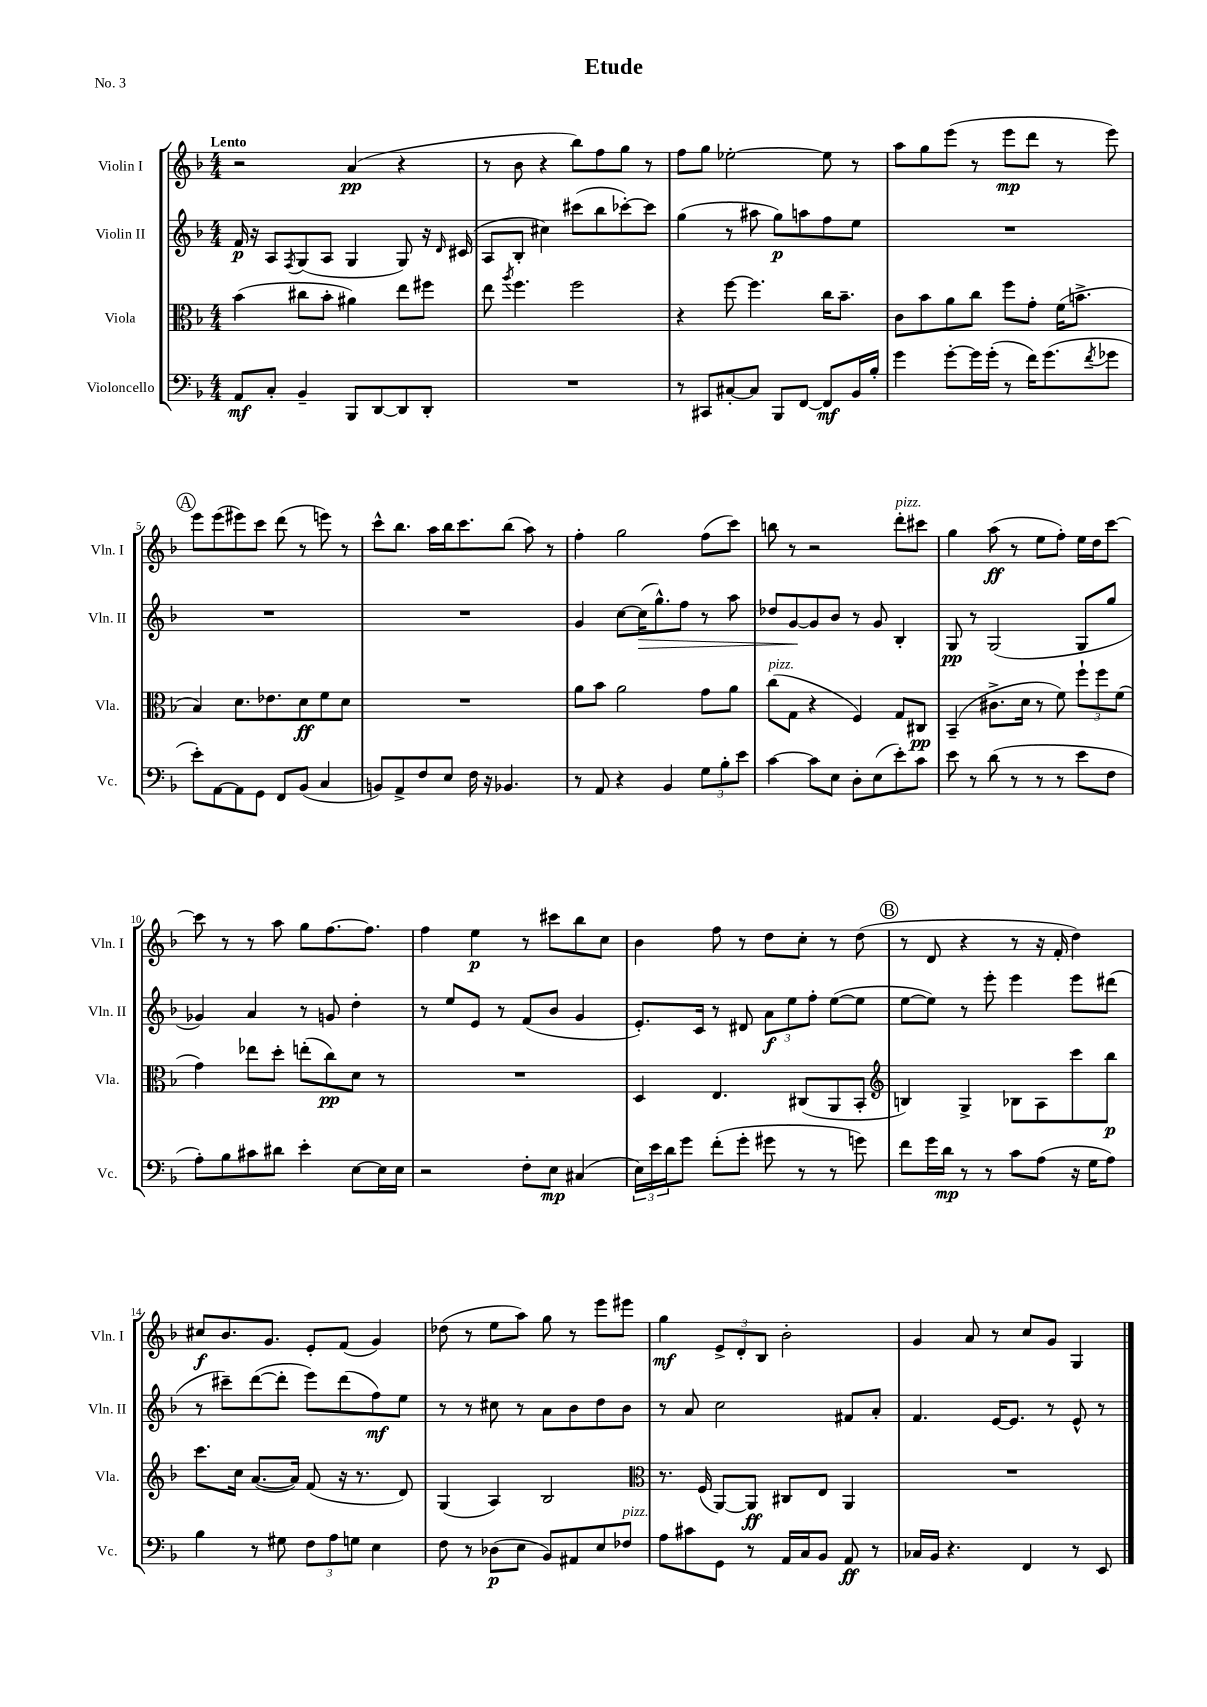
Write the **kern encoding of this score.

**kern	**dynam	**kern	**dynam	**kern	**dynam	**kern	**dynam
*part4	*part4	*part3	*part3	*part2	*part2	*part1	*part1
*staff4	*staff4	*staff3	*staff3	*staff2	*staff2	*staff1	*staff1
*I"Violoncello	*	*I"Viola	*	*I"Violin II	*	*I"Violin I	*
*I'Vc.	*	*I'Vla.	*	*I'Vln. II	*	*I'Vln. I	*
*clefF4	*	*clefC3	*	*clefG2	*	*clefG2	*
*k[b-]	*	*k[b-]	*	*k[b-]	*	*k[b-]	*
*M4/4	*	*M4/4	*	*M4/4	*	*M4/4	*
=1	=1	=1	=1	=1	=1	=1	=1
!	!	!	!	!	!	!LO:TX:a:B:t=Lento	!
8AA/L	mf	(4b-\	.	16f/	p	2r	.
.	.	.	.	16r	.	.	.
8C'/J	.	.	.	8A/L	.	.	.
.	.	.	.	8qF/	.	.	.
4BB-~/	.	8cc#X\L	.	(8G/	.	.	.
.	.	8b-'\J	.	8A/J	.	.	.
8BBB-/L	.	4a#X\)	.	4G/	.	(4a/	pp
[8DD/	.	.	.	.	.	.	.
8DD/]	.	8ee\L	.	8G/)	.	4r	.
8DD'/J	.	8ff#X\J	.	16r	.	.	.
.	.	.	.	16qqd/	.	.	.
.	.	.	.	(16c#X/	.	.	.
=2	=2	=2	=2	=2	=2	=2	=2
1r	.	8ee\	.	8A/L	.	8r	.
.	.	8qaa/	.	.	.	.	.
.	.	4.ff\	.	8B-'/J	.	8b-\	.
.	.	.	.	4cc#X\)	.	4r	.
.	.	2ff\	.	(8ccc#X\L	.	8bb-\L)	.
.	.	.	.	8bb-\	.	8ff\	.
.	.	.	.	[8ccc-X'\)	.	8gg\J	.
.	.	.	.	8ccc-\J]	.	8r	.
=3	=3	=3	=3	=3	=3	=3	=3
8r	.	4r	.	(4gg\	.	8ff\L	.
8CC#X/L	.	.	.	.	.	8gg\J	.
[8C#X'/	.	[8ff\	.	8r	.	[2ee-X'\	.
8C#/J]	.	4.ff\]	.	8aa#X\	.	.	.
8BBB-/L	.	.	.	8gg\L)	p	.	.
[8FF/J	.	.	.	8aan\	.	.	.
8FF/L]	mf	16cc\KL	.	8ff\	.	8ee-\]	.
.	.	8.b-~\J	.	.	.	.	.
16BB-/L	.	.	.	8ee\J	.	8r	.
16B-'/JJ	.	.	.	.	.	.	.
=4	=4	=4	=4	=4	=4	=4	=4
4g\	.	8c\L	.	1r	.	8aa\L	.
.	.	8b-\	.	.	.	8gg\	.
[8g'\L	.	8a\	.	.	.	(8eee\J	.
16g\L]	.	8cc\J	.	.	.	8r	.
(16g'\JJ	.	.	.	.	.	.	.
8r	.	8ff\L	.	.	.	8eee\L	mp
16f\KL)	.	8g'\J	.	.	.	8ddd\J	.
(8.g\	.	.	.	.	.	.	.
.	.	(16f\KL	.	.	.	8r	.
.	.	8.bn^\J	.	.	.	.	.
8qf/	.	.	.	.	.	.	.
8g-X\J	.	.	.	.	.	8eee\)	.
!!LO:LB:g=z
!!LO:REH:place=s1:t=A
=5	=5	=5	=5	=5	=5	=5	=5
8e'\L)	.	4B-/)	.	1r	.	8eee\L	.
[8AA\	.	.	.	.	.	(8eee\	.
8AA\]	.	8.d\L	.	.	.	8eee#X\)	.
8GG\J	.	.	.	.	.	8ccc\J	.
.	.	8.e-X\	.	.	.	.	.
8FF/L	.	.	.	.	.	(8ddd\	.
(8BB-/J	.	8d\	ff	.	.	8r	.
4C/	.	8f\	.	.	.	8eeen\)	.
.	.	8d\J	.	.	.	8r	.
=6	=6	=6	=6	=6	=6	=6	=6
8BBn/L)	.	1r	.	1r	.	8ccc^^\L	.
8AA^/	.	.	.	.	.	8.bb-\J	.
8F/	.	.	.	.	.	.	.
.	.	.	.	.	.	16aa\LL	.
8E/J	.	.	.	.	.	16bb-\J	.
.	.	.	.	.	.	8.ccc\	.
16F\	.	.	.	.	.	.	.
16r	.	.	.	.	.	.	.
4.BB-X/	.	.	.	.	.	(8bb-\J	.
.	.	.	.	.	.	8aa\)	.
.	.	.	.	.	.	8r	.
=7	=7	=7	=7	=7	=7	=7	=7
8r	.	8a\L	.	4g/	.	4ff'\	.
8AA/	.	8b-\J	.	.	.	.	.
4r	.	2a\	.	[8cc\L	.	2gg\	.
!	!	!	!	!	!LO:HP:b	!	!
.	.	.	.	(16cc\K]	>	.	.
.	.	.	.	8.gg^^\)	.	.	.
4BB-/	.	.	.	.	.	.	.
.	.	.	.	8ff\J	.	.	.
12G\L	.	8g\L	.	8r	.	(8ff\L	.
12B-'\	.	.	.	.	.	.	.
.	.	8a\J	.	8aa\	.	8ccc\J)	.
12e\J	.	.	.	.	.	.	.
=8	=8	=8	=8	=8	=8	=8	=8
!	!	!LO:TX:a:i:t=pizz.	!	!	!	!	!
[4c\	.	(8cc\L	.	8dd-X/L	.	8bbn\	.
.	.	8G\J	.	[8g/	.	8r	.
8c\L]	.	4r	.	8g/]	]	2r	.
8E\J	.	.	.	8b-/J	.	.	.
8D'\L	.	4F/)	.	8r	.	.	.
(8E\	.	.	.	8g/	.	.	.
!	!	!	!	!	!	!LO:TX:a:i:t=pizz.	!
8e'\)	.	8G/L	.	4B-'/	.	8ddd'\L	.
8c\J	.	8C#X/J	pp	.	.	8ccc#X\J	.
=9	=9	=9	=9	=9	=9	=9	=9
8e\	.	(4BB-~/	.	8G/	pp	4gg\	.
8r	.	.	.	8r	.	.	.
(8d\	.	8.c#X^\L	.	(2G/	.	(8aa\	ff
8r	.	.	.	.	.	8r	.
.	.	16d\Jk	.	.	.	.	.
8r	.	8r	.	.	.	8ee\L	.
8r	.	8f\)	.	.	.	8ff'\J)	.
8e\L	.	12ff`\L	.	8G/L	.	16ee\LL	.
.	.	.	.	.	.	16dd\J	.
.	.	12ff\	.	.	.	.	.
8F\J	.	.	.	8gg/J	.	[8ccc\J	.
.	.	(12f\J	.	.	.	.	.
!!LO:LB:g=z
=10	=10	=10	=10	=10	=10	=10	=10
8A'\L)	.	4g\)	.	4g-X/)	.	8ccc\]	.
8B-\	.	.	.	.	.	8r	.
8c#X\	.	8ee-X\L	.	4a/	.	8r	.
8d#X\J	.	8dd'\J	.	.	.	8aa\	.
4e'\	.	(8een'\L	.	8r	.	8gg\L	.
.	.	8cc\)	pp	8gn/	.	[8.ff\	.
[8E\L	.	8d\J	.	4dd'\	.	.	.
.	.	.	.	.	.	8.ff\J]	.
16E\L]	.	8r	.	.	.	.	.
16E\JJ	.	.	.	.	.	.	.
=11	=11	=11	=11	=11	=11	=11	=11
2r	.	1r	.	8r	.	4ff\	.
.	.	.	.	8ee/L	.	.	.
.	.	.	.	8e/J	.	4ee\	p
.	.	.	.	8r	.	.	.
8F'\L	.	.	.	(8f/L	.	8r	.
8E\J	mp	.	.	8b-/J	.	8ccc#X\L	.
(4C#X/	.	.	.	4g/	.	8bb-\	.
.	.	.	.	.	.	8cc\J	.
=12	=12	=12	=12	=12	=12	=12	=12
24E\LL)	.	4D/	.	8.e'/L)	.	4b-\	.
24e\	.	.	.	.	.	.	.
24d\J	.	.	.	.	.	.	.
8g\J	.	.	.	.	.	.	.
.	.	.	.	16c/Jk	.	.	.
(8f'\L	.	4.E/	.	8r	.	8ff\	.
8g'\J	.	.	.	8d#X/	.	8r	.
8g#X\	.	.	.	12a\L	f	8dd\L	.
.	.	.	.	12ee\	.	.	.
8r	.	(8C#X/L	.	.	.	8cc'\J	.
.	.	.	.	12ff'\J	.	.	.
8r	.	8AA/	.	([8ee\L	.	8r	.
8gn\)	.	8BB-'/J	.	8ee\J]	.	(8dd\	.
!!LO:REH:place=s1:t=B
=13	=13	=13	=13	=13	=13	=13	=13
*	*	*clefG2	*	*	*	*	*
8f\L	.	4Bn/)	.	[8ee\L	.	8r	.
16g\L	.	.	.	8ee\J])	.	8d/	.
16d\JJ	mp	.	.	.	.	.	.
8r	.	4G^/	.	8r	.	4r	.
8r	.	.	.	8eee'\	.	.	.
8c\L	.	8B-X\L	.	4eee\	.	8r	.
(8A\J	.	8A\	.	.	.	16r	.
.	.	.	.	.	.	16f'/	.
16r	.	8ccc\	.	8eee\L	.	4dd\)	.
16G\KL	.	.	.	.	.	.	.
8A\J)	.	8bb-\J	p	(8ddd#X\J	.	.	.
!!LO:LB:g=z
=14	=14	=14	=14	=14	=14	=14	=14
4B-\	.	8.ccc\L	.	8r	.	8cc#X/L	f
.	.	.	.	8ccc#X~\L)	.	8.b-/	.
.	.	16cc\Jk	.	.	.	.	.
8r	.	([8.a/L	.	([8ddd\	.	.	.
.	.	.	.	.	.	8.g/J	.
8G#X\	.	.	.	8ddd'\J]	.	.	.
.	.	16a/Jk])	.	.	.	.	.
12F\L	.	(8f/	.	8eee\L)	.	8e'/L	.
12A\	.	.	.	.	.	.	.
.	.	16r	.	(8ddd\	.	(8f/J	.
12Gn\J	.	.	.	.	.	.	.
.	.	8.r	.	.	.	.	.
4E\	.	.	.	8ff\)	mf	4g/)	.
.	.	8d/)	.	8ee\J	.	.	.
=15	=15	=15	=15	=15	=15	=15	=15
8F\	.	(4G/	.	8r	.	(8dd-X\	.
8r	.	.	.	8r	.	8r	.
(8D-X\L	p	4A/)	.	8cc#X\	.	8ee\L	.
8E\J	.	.	.	8r	.	8aa\J)	.
8BB-/L)	.	2B-/	.	8a\L	.	8gg\	.
8AA#X/	.	.	.	8b-\	.	8r	.
8E/	.	.	.	8dd\	.	8eee\L	.
!LO:TX:a:i:t=pizz.	!	!	!	!	!	!	!
8F-X/J	.	.	.	8b-\J	.	8eee#X\J	.
=16	=16	=16	=16	=16	=16	=16	=16
*	*	*clefC3	*	*	*	*	*
8A\L	.	8.r	.	8r	.	4gg\	mf
8c#X\	.	.	.	8a/	.	.	.
.	.	(16F/	.	.	.	.	.
8GG\J	.	[8AA/L)	.	2cc\	.	12e^/L	.
.	.	.	.	.	.	12d'/	.
8r	.	8AA/J]	ff	.	.	.	.
.	.	.	.	.	.	12B-/J	.
16AA/LL	.	8C#X/L	.	.	.	2b-'\	.
16C/J	.	.	.	.	.	.	.
8BB-/J	.	8E/J	.	.	.	.	.
8AA/	ff	4AA/	.	8f#X/L	.	.	.
8r	.	.	.	8a'/J	.	.	.
=17	=17	=17	=17	=17	=17	=17	=17
16C-X/LL	.	1r	.	4.f/	.	4g/	.
16BB-/JJ	.	.	.	.	.	.	.
4.r	.	.	.	.	.	.	.
.	.	.	.	.	.	8a/	.
.	.	.	.	[16e/KL	.	8r	.
.	.	.	.	8.e/J]	.	.	.
4FF/	.	.	.	.	.	8cc/L	.
.	.	.	.	8r	.	8g/J	.
8r	.	.	.	8e^^/	.	4G/	.
8EE/	.	.	.	8r	.	.	.
==	==	==	==	==	==	==	==
*-	*-	*-	*-	*-	*-	*-	*-
